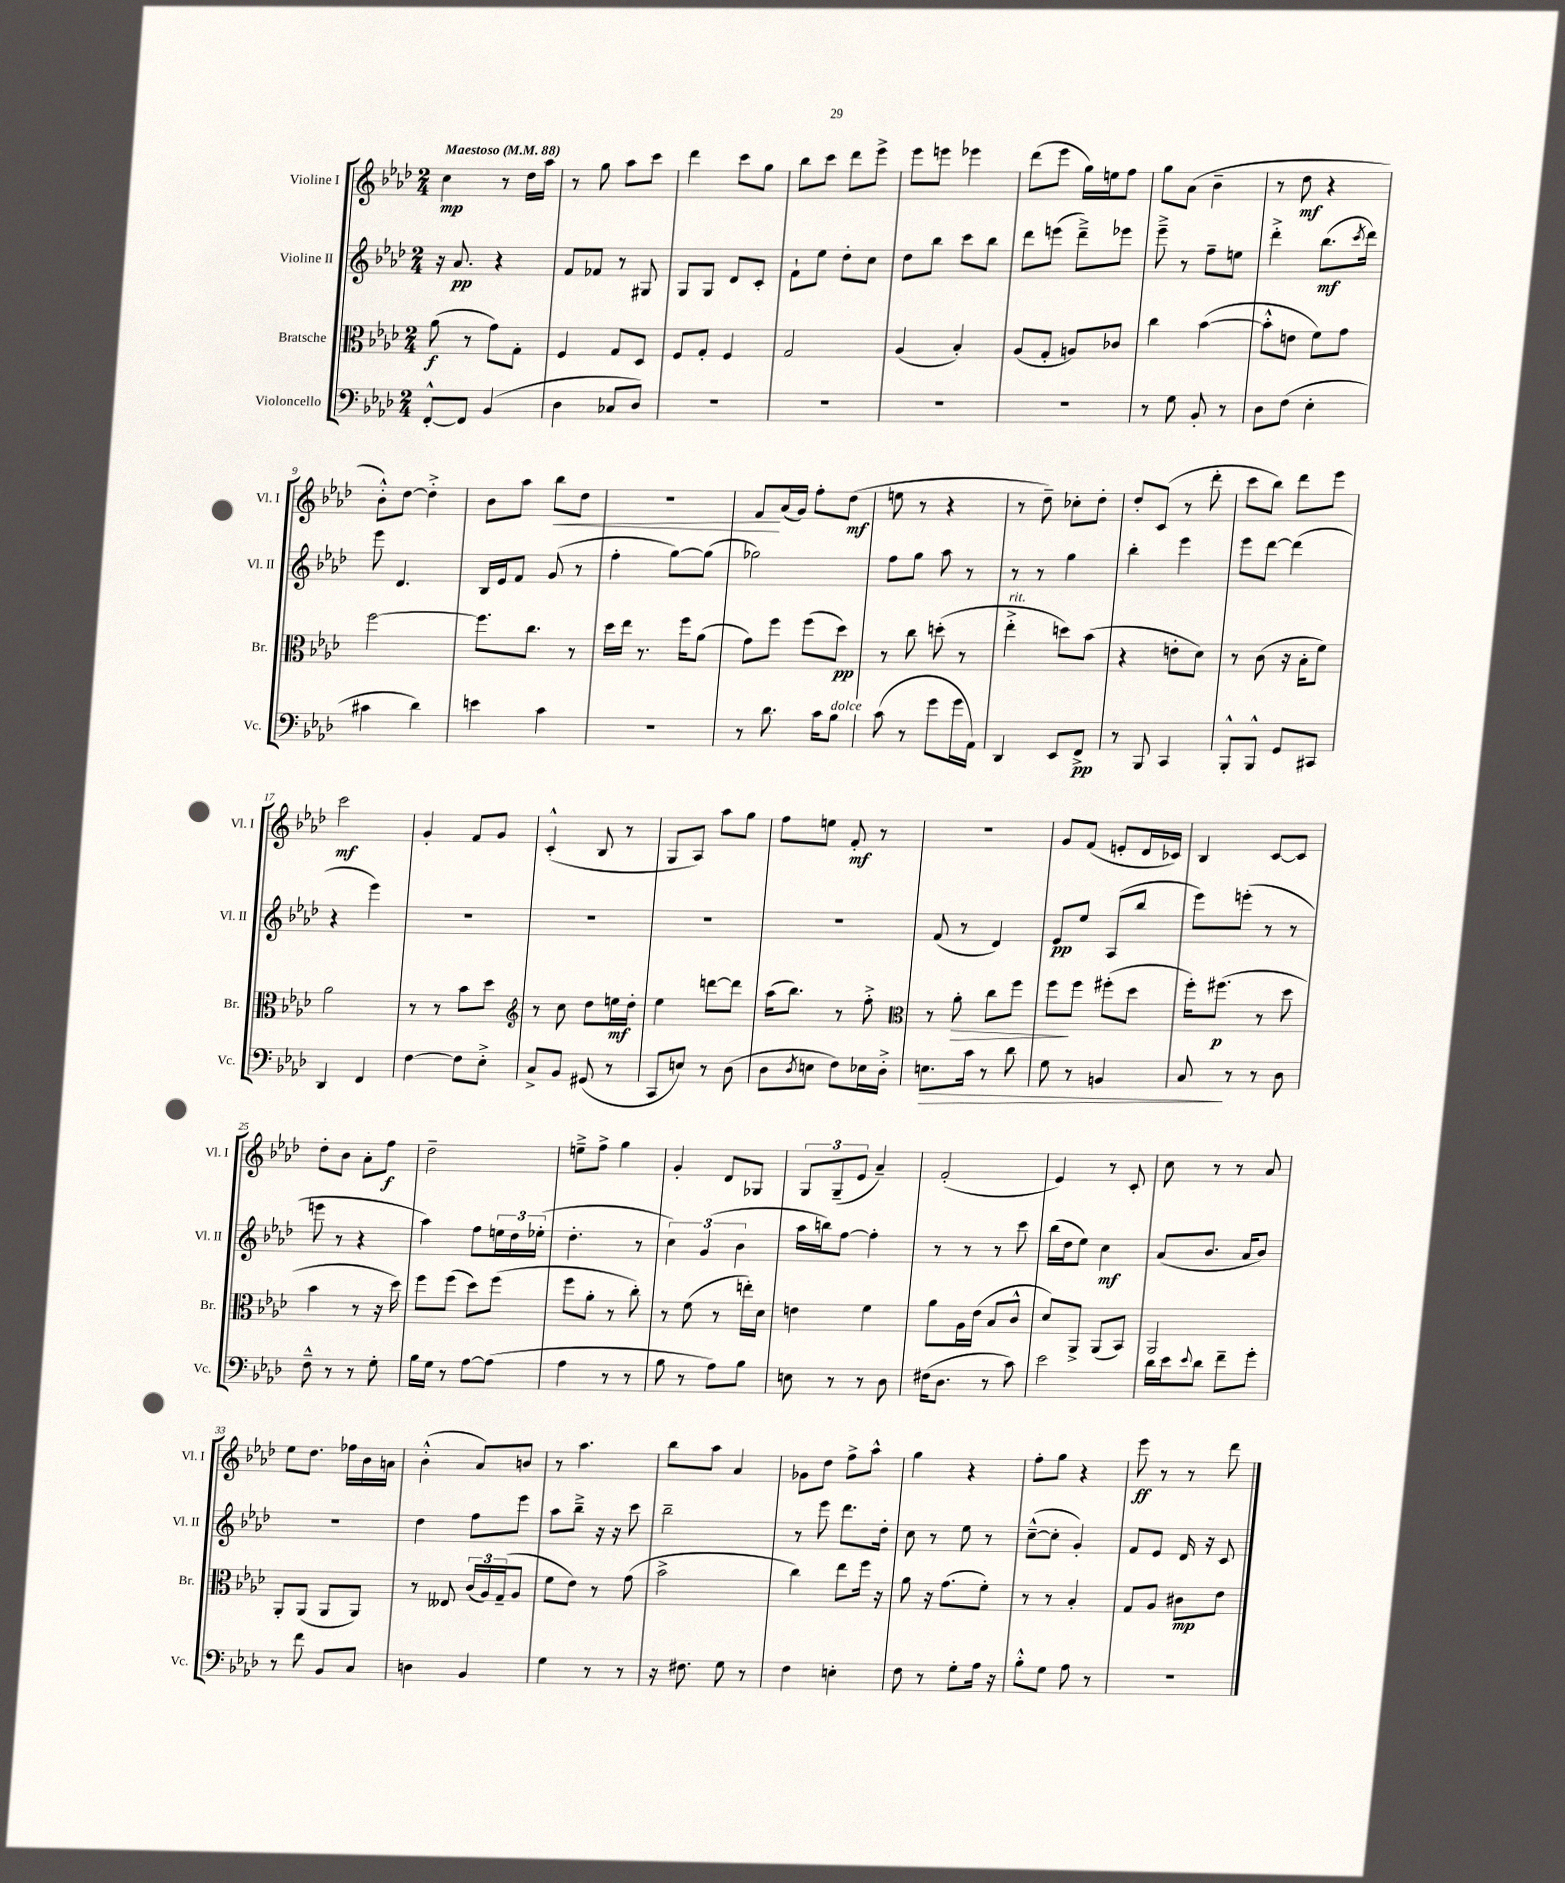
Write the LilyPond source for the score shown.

<<
\new StaffGroup <<
\new Staff = "s0" \with { instrumentName = "Violine I" shortInstrumentName = "Vl. I" } {
    \clef treble \key aes \major \numericTimeSignature \time 2/4 \tempo "Maestoso" 4 = 88
    c''4\mp r8 des''16 aes''16 |
    r8 g''8 aes''8 c'''8 |
    des'''4 c'''8 g''8 |
    bes''8 c'''8 des'''8 ees'''8-> |
    ees'''8 e'''8 ees'''4 |
    des'''8( ees'''8 g''16) e''16 f''8 |
    g''8 aes'8( bes'4-- |
    r8 des''8\mf r4 |
    bes'8-.-^) des''8~ des''4-.-> |
    bes'8 aes''8 bes''8\< des''8 |
    r2 |
    f'8\! aes'16( g'16) f''8-. des''8\mf( |
    e''8 r8 r4 |
    r8 des''8--) ces''8-. des''8-. |
    des''8-. c'8( r8 des'''8-. |
    c'''8 bes''8) des'''8 ees'''8 |
    c'''2\mf |
    g'4-. f'8 g'8 |
    c'4-.-^( bes8 r8 |
    g8 aes8) aes''8 g''8 |
    f''8 e''8 f'8-.\mf r8 |
    r2 |
    g'8 f'8( e'8-. des'16 ces'16) |
    bes4 c'8~ c'8 |
    des''8-. bes'8 aes'8-. f''8\f |
    des''2-- |
    e''8---> f''8-> g''4 |
    g'4-. des'8 ges8 |
    \tuplet 3/2 { g8 g8--( ees'8 } aes'4--) |
    f'2-.( |
    ees'4) r8 c'8-. |
    c''8 r8 r8 aes'8 |
    ees''8 des''8. fes''16 bes'16 a'16 |
    bes'4-.-^( aes'8) b'8 |
    r8 aes''4. |
    bes''8 aes''8 aes'4 |
    ges'8 des''8 f''8-> aes''8-^ |
    g''4 r4 |
    f''8-. g''8 r4 |
    ees'''8\ff r8 r8 des'''8 \bar "|." |
}
\new Staff = "s1" \with { instrumentName = "Violine II" shortInstrumentName = "Vl. II" } {
    \clef treble \key aes \major \numericTimeSignature \time 2/4
    r16 aes'8.\pp r4 |
    f'8 fes'8 r8 gis8 |
    g8 g8 des'8 c'8-. |
    f'8-! ees''8 des''8-. c''8 |
    des''8 bes''8 c'''8 bes''8 |
    des'''8 e'''8( des'''8--->) ees'''8 |
    ees'''8---> r8 f''8-- e''8 |
    des'''4-.-> bes''8.\mf( \acciaccatura { c'''8 } des'''16) |
    ees'''8 des'4. |
    bes16 ees'16 f'8 g'8( r8 |
    f''4-. g''8~) g''8( |
    ges''2) |
    f''8 g''8 aes''8 r8 |
    r8 r8 g''4 |
    bes''4-. ees'''4 |
    ees'''8 des'''8~ des'''4( |
    r4 ees'''4) |
    R2 |
    R2 |
    R2 |
    R2 |
    f'8( r8 des'4) |
    ees'8\pp ees''8 aes8( bes''8 |
    ees'''8) e'''8-.( r8 r8 |
    e'''8 r8 r4 |
    aes''4) f''8 \tuplet 3/2 { e''16 des''16 ees''16-.( } |
    des''4.-. r8 |
    \tuplet 3/2 { c''4) g'4( bes'4 } |
    aes''16 b''16) f''8~ f''4-. |
    r8 r8 r8 c'''8 |
    bes''16( des''16 ees''8) c''4\mf |
    aes'8( bes'8. aes'16 bes'8) |
    R2 |
    des''4 f''8 ees'''8 |
    aes''8 bes''8---> r16 r16 c'''8 |
    bes''2-- |
    r8 ees'''8 des'''8. des''16-. |
    c''8 r8 ees''8 r8 |
    c''8~---^( c''8-. g'4-.) |
    f'8 ees'8 des'16 r16 c'8 \bar "|." |
}
\new Staff = "s2" \with { instrumentName = "Bratsche" shortInstrumentName = "Br." } {
    \clef alto \key aes \major \numericTimeSignature \time 2/4
    aes'8\f( r8 g'8) g8-. |
    f4 g8 des8 |
    f8 g8-. f4 |
    g2 |
    aes4( bes4-.) |
    aes8( g8-. a8) ces'8 |
    c''4 bes'4~( |
    bes'8-.-^ e'8 f'8) g'8 |
    f''2~ |
    f''8. c''8. r8 |
    des''16 ees''16 r8. f''16 aes'8( |
    g'8) f''8 f''8( des''8\pp) |
    r8 c''8 d''8-.( r8 |
    ees''4-.->^\markup { \italic "rit." } d''8) bes'8( |
    r4 e'8-. des'8) |
    r8 c'8( r16 bes16-. f'8) |
    aes'2 |
    r8 r8 bes'8 des''8 |
    \clef treble r8 c''8 des''8 e''16\mf des''16-. |
    ees''4 d'''8~ d'''8 |
    aes''16( bes''8.) r8 f''8-.-> |
    \clef alto r8 aes'8-.\> c''8 f''8 |
    f''8\! f''8 fis''8-.( des''8 |
    f''16-.) fis''8.\p( r8 des''8 |
    bes'4 r8 r16 des''16) |
    f''8 f''8( des''8) f''8( |
    f''8 aes'8-. r8 c''8-.) |
    r8 f'8( r8 e''16-.) des'16 |
    e'4 f'4 |
    aes'8 aes16 ees'16( bes8 c'8-^ |
    des'8) aes,8-> aes,8( bes,8) |
    aes,2 |
    aes,8-. aes,8( aes,8 aes,8) |
    r8 eeses8 \tuplet 3/2 { c'16( aes16) g16--( } aes8 |
    f'8 ees'8) r8 g'8( |
    bes'2-> |
    c''4) ees''8 f''16 r16 |
    aes'8 r16 g'8.( f'8-.) |
    r8 r8 bes4-. |
    g8 aes8 cis'8\mp ees'8 \bar "|." |
}
\new Staff = "s3" \with { instrumentName = "Violoncello" shortInstrumentName = "Vc." } {
    \clef bass \key aes \major \numericTimeSignature \time 2/4
    f,8~-.-^ f,8 bes,4( |
    des4 ces8 des8) |
    R2 |
    R2 |
    R2 |
    R2 |
    r8 g8 bes,8-. r8 |
    des8 f8( ees4-. |
    cis'4 des'4) |
    e'4 c'4 |
    R2 |
    r8 des'8. c'16 bes8^\markup { \italic "dolce" } |
    c'8( r8 g'8 g'16 aes,16) |
    des,4 ees,8 f,8->\pp |
    r8 bes,,8 c,4 |
    bes,,8-.-^ bes,,8-^ g,8 cis,8 |
    des,4 f,4 |
    f4~ f8 ees8-.-> |
    c8-> bes,8 gis,8( r8 |
    c,8 e8) r8 des8( |
    des8 \acciaccatura { des8 } e8 f8) ees16 des16-.-> |
    e8.\> c'16 r8 des'8 |
    g8 r8 b,4 |
    c8\! r8 r8 des8 |
    f8---^ r8 r8 g8-. |
    bes16 g16 r8 aes8~ aes8( |
    aes4 r8 r8 |
    bes8 r8 aes8) bes8 |
    e8 r8 r8 des8 |
    fis16( des8. r8 c'8) |
    ees'2 |
    des'16 ees'16 \appoggiatura { ees'8 } des'8 f'8-- g'8-. |
    r8 f'8 bes,8 c8 |
    d4 bes,4 |
    g4 r8 r8 |
    r16 fis8. g8 r8 |
    f4 e4-. |
    f8 r8 g8-. aes16 r16 |
    bes8-.-^ g8 aes8 r8 |
    R2 \bar "|." |
}
>>
>>
